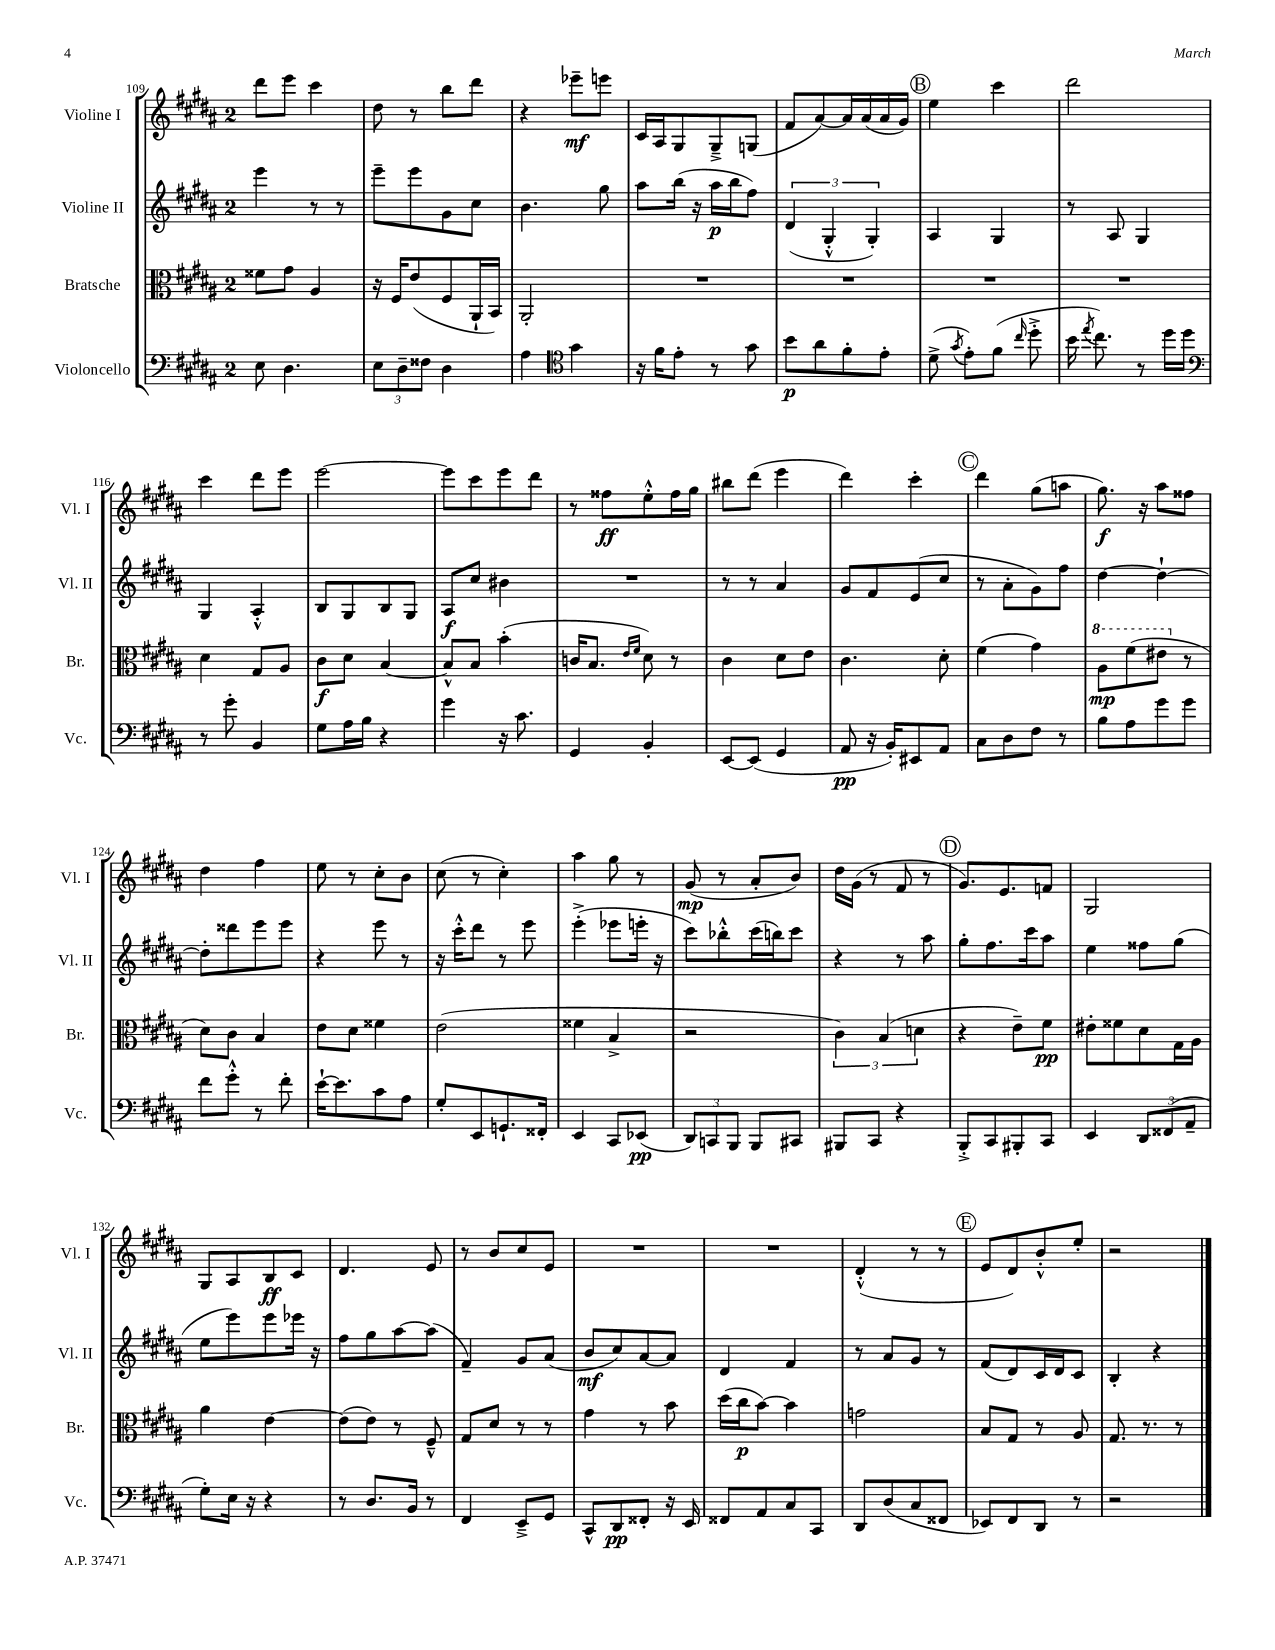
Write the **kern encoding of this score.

**kern	**dynam	**kern	**dynam	**kern	**dynam	**kern	**dynam
*part4	*part4	*part3	*part3	*part2	*part2	*part1	*part1
*staff4	*staff4	*staff3	*staff3	*staff2	*staff2	*staff1	*staff1
*I"Violoncello	*	*I"Bratsche	*	*I"Violine II	*	*I"Violine I	*
*I'Vc.	*	*I'Br.	*	*I'Vl. II	*	*I'Vl. I	*
*clefF4	*	*clefC3	*	*clefG2	*	*clefG2	*
*k[f#c#g#d#a#]	*	*k[f#c#g#d#a#]	*	*k[f#c#g#d#a#]	*	*k[f#c#g#d#a#]	*
*M2/4	*	*M2/4	*	*M2/4	*	*M2/4	*
=109	=109	=109	=109	=109	=109	=109	=109
8E\	.	8f##X\L	.	4eee\	.	8ddd#\L	.
4.D#\	.	8g#\J	.	.	.	8eee\J	.
.	.	4A#/	.	8r	.	4ccc#\	.
.	.	.	.	8r	.	.	.
=110	=110	=110	=110	=110	=110	=110	=110
12E\L	.	16r	.	8eee~\L	.	8dd#\	.
.	.	16F#/KL	.	.	.	.	.
12D#~\	.	.	.	.	.	.	.
.	.	(8e/	.	8eee\	.	8r	.
12F##X\J	.	.	.	.	.	.	.
4D#\	.	8F#/	.	8g#\	.	8bb\L	.
.	.	16AA#`/L	.	8cc#\J	.	8ddd#\J	.
.	.	16BB/JJ)	.	.	.	.	.
=111	=111	=111	=111	=111	=111	=111	=111
4A#\	.	2AA#'/	.	4.b\	.	4r	.
*clefC4	*	*	*	*	*	*	*
4g#\	.	.	.	.	.	8eee-X~\L	mf
.	.	.	.	8gg#\	.	8eeen\J	.
=112	=112	=112	=112	=112	=112	=112	=112
16r	.	2r	.	8aa#\L	.	16c#/LL	.
16f#\KL	.	.	.	.	.	16A#/J	.
8e'\J	.	.	.	(16bb\Jk	.	8G#/	.
.	.	.	.	16r	.	.	.
8r	.	.	.	16aa#\LL	p	8G#~^/	.
.	.	.	.	16bb\J	.	.	.
8g#\	.	.	.	8ff#\J)	.	(8Gn/J	.
=113	=113	=113	=113	=113	=113	=113	=113
8b\L	p	2r	.	(6d#/	.	8f#/L	.
8a#\	.	.	.	.	.	[8a#/)	.
.	.	.	.	6G#'^^/	.	.	.
8f#'\	.	.	.	.	.	16a#/L]	.
.	.	.	.	.	.	(16a#/	.
.	.	.	.	6G#'/)	.	.	.
8e'\J	.	.	.	.	.	16a#/	.
.	.	.	.	.	.	16g#/JJ)	.
!!LO:REH:place=s1:t=B
=114	=114	=114	=114	=114	=114	=114	=114
(8d#^\	.	2r	.	4A#/	.	4ee\	.
8qg#/	.	.	.	.	.	.	.
8e'\L)	.	.	.	.	.	.	.
(8f#\J	.	.	.	4G#/	.	4ccc#\	.
16qqcc#/	.	.	.	.	.	.	.
8dd#'^\	.	.	.	.	.	.	.
=115	=115	=115	=115	=115	=115	=115	=115
16b\	.	2r	.	8r	.	2ddd#\	.
8qee/	.	.	.	.	.	.	.
8.cc#\)	.	.	.	.	.	.	.
.	.	.	.	8A#/	.	.	.
8r	.	.	.	4G#/	.	.	.
16dd#\LL	.	.	.	.	.	.	.
16dd#\JJ	.	.	.	.	.	.	.
!!LO:LB:g=z
=116	=116	=116	=116	=116	=116	=116	=116
*clefF4	*	*	*	*	*	*	*
8r	.	4d#\	.	4G#/	.	4ccc#\	.
8g#'\	.	.	.	.	.	.	.
4BB/	.	8G#/L	.	4A#'^^/	.	8ddd#\L	.
.	.	8A#/J	.	.	.	8eee\J	.
=117	=117	=117	=117	=117	=117	=117	=117
8G#\L	.	8c#\L	f	8B/L	.	[2eee\	.
16A#\L	.	8d#\J	.	8G#/	.	.	.
16B\JJ	.	.	.	.	.	.	.
4r	.	[4B/	.	8B/	.	.	.
.	.	.	.	8G#/J	.	.	.
=118	=118	=118	=118	=118	=118	=118	=118
4g#\	.	8B^^/L]	.	8A#/L	f	8eee\L]	.
.	.	8B/J	.	8cc#/J	.	8ccc#\	.
16r	.	(4b'\	.	4b#X\	.	8eee\	.
8.c#\	.	.	.	.	.	.	.
.	.	.	.	.	.	8ddd#\J	.
=119	=119	=119	=119	=119	=119	=119	=119
4GG#/	.	16cn/KL	.	2r	.	8r	.
.	.	8.B/J	.	.	.	.	.
.	.	.	.	.	.	8ff##X\L	ff
.	.	16qqe/LL	.	.	.	.	.
.	.	16qqf#/JJ	.	.	.	.	.
4BB'/	.	8d#\)	.	.	.	8ee'^^\	.
.	.	8r	.	.	.	16ff##\L	.
.	.	.	.	.	.	16gg#\JJ	.
=120	=120	=120	=120	=120	=120	=120	=120
[8EE/L	.	4c#\	.	8r	.	8bb#X\L	.
(8EE/J]	.	.	.	8r	.	(8ddd#\J	.
4GG#/	.	8d#\L	.	4a#/	.	4eee\	.
.	.	8e\J	.	.	.	.	.
=121	=121	=121	=121	=121	=121	=121	=121
8AA#/	pp	4.c#\	.	8g#/L	.	4ddd#\)	.
16r	.	.	.	8f#/	.	.	.
16BB'/KL)	.	.	.	.	.	.	.
8EE#X/	.	.	.	(8e/	.	4ccc#'\	.
8AA#/J	.	8d#'\	.	8cc#/J	.	.	.
!!LO:REH:place=s1:t=C
=122	=122	=122	=122	=122	=122	=122	=122
8C#\L	.	(4f#\	.	8r	.	4ddd#\	.
8D#\	.	.	.	8a#'\L	.	.	.
8F#\J	.	4g#\)	.	8g#\)	.	(8gg#\L	.
8r	.	.	.	8ff#\J	.	8aan\J	.
=123	=123	=123	=123	=123	=123	=123	=123
*	*	*8va	*	*	*	*	*
8B\L	.	8a#\L	mp	[4dd#\	.	8.gg#\)	f
8A#\	.	(8ff#\	.	.	.	.	.
.	.	.	.	.	.	16r	.
8g#\	.	8ee#X\J	.	4dd#`\_	.	8aa#\L	.
*	*	*X8va	*	*	*	*	*
8g#\J	.	8r	.	.	.	8ff##X\J	.
!!LO:LB:g=z
=124	=124	=124	=124	=124	=124	=124	=124
8f#\L	.	8d#\L)	.	8dd#'\L]	.	4dd#\	.
8g#'^^\J	.	8c#\J	.	8ddd##X\	.	.	.
8r	.	4B/	.	8eee\	.	4ff#\	.
8f#'\	.	.	.	8eee\J	.	.	.
=125	=125	=125	=125	=125	=125	=125	=125
[16e`\KL	.	8e\L	.	4r	.	8ee\	.
8.e\]	.	.	.	.	.	.	.
.	.	8d#\J	.	.	.	8r	.
8c#\	.	4f##X\	.	8eee\	.	8cc#'\L	.
8A#\J	.	.	.	8r	.	8b\J	.
=126	=126	=126	=126	=126	=126	=126	=126
8G#'/L	.	(2e\	.	16r	.	(8cc#\	.
.	.	.	.	16ccc#'^^\KL	.	.	.
8EE/	.	.	.	8ddd#\J	.	8r	.
8.GGn`/	.	.	.	8r	.	4cc#'\)	.
.	.	.	.	8eee\	.	.	.
16FF##X'/Jk	.	.	.	.	.	.	.
=127	=127	=127	=127	=127	=127	=127	=127
4EE/	.	4f##X\	.	(4eee'^\	.	4aa#\	.
8CC#/L	.	4B^/	.	8eee-X\L	.	8gg#\	.
(8EE-X/J	pp	.	.	16eeen'\Jk	.	8r	.
.	.	.	.	16r	.	.	.
=128	=128	=128	=128	=128	=128	=128	=128
12DD#/L)	.	2r	.	8ccc#\L)	.	(8g#/	mp
12CCn/	.	.	.	.	.	.	.
.	.	.	.	8bb-X'^^\	.	8r	.
12BBB/J	.	.	.	.	.	.	.
8BBB/L	.	.	.	(16ccc#\L	.	8a#'/L	.
.	.	.	.	16bbn\J)	.	.	.
8CC#X/J	.	.	.	8ccc#\J	.	8b/J)	.
=129	=129	=129	=129	=129	=129	=129	=129
8BBB#X/L	.	6c#\)	.	4r	.	16dd#\LL	.
.	.	.	.	.	.	(16g#\JJ	.
8CC#/J	.	.	.	.	.	8r	.
.	.	(6B/	.	.	.	.	.
4r	.	.	.	8r	.	8f#/	.
.	.	6dn\	.	.	.	.	.
.	.	.	.	8aa#\	.	8r	.
!!LO:REH:place=s1:t=D
=130	=130	=130	=130	=130	=130	=130	=130
8BBB'^/L	.	4r	.	8gg#'\L	.	8.g#/L)	.
8CC#/	.	.	.	8.ff#\	.	.	.
.	.	.	.	.	.	8.e/	.
8BBB#X'/	.	8e~\L)	.	.	.	.	.
.	.	.	.	16ccc#\k	.	.	.
8CC#/J	.	8f#\J	pp	8aa#\J	.	8fn/J	.
=131	=131	=131	=131	=131	=131	=131	=131
4EE/	.	8e#X'\L	.	4ee\	.	2G#/	.
.	.	8f##X\	.	.	.	.	.
12DD#/L	.	8d#\	.	8ff##X\L	.	.	.
(12FF##X/	.	.	.	.	.	.	.
.	.	16G#\L	.	(8gg#\J	.	.	.
12AA#~/J	.	.	.	.	.	.	.
.	.	16A#\JJ	.	.	.	.	.
!!LO:LB:g=z
=132	=132	=132	=132	=132	=132	=132	=132
8G#'\L)	.	4a#\	.	8ee\L	.	8G#/L	.
16E\Jk	.	.	.	8eee\)	.	8A#/	.
16r	.	.	.	.	.	.	.
4r	.	[4e\	.	8eee\	.	8B/	ff
.	.	.	.	16eee-X\Jk	.	8c#/J	.
.	.	.	.	16r	.	.	.
=133	=133	=133	=133	=133	=133	=133	=133
8r	.	(8e\L]	.	8ff#\L	.	4.d#/	.
8.D#/L	.	8e\J)	.	8gg#\	.	.	.
.	.	8r	.	[8aa#\	.	.	.
16BB/Jk	.	.	.	.	.	.	.
8r	.	8F#~^^/	.	(8aa#\J]	.	8e/	.
=134	=134	=134	=134	=134	=134	=134	=134
4FF#/	.	8G#/L	.	4f#~/)	.	8r	.
.	.	8d#/J	.	.	.	8b/L	.
8EE~^/L	.	8r	.	8g#/L	.	8cc#/	.
8GG#/J	.	8r	.	(8a#/J	.	8e/J	.
=135	=135	=135	=135	=135	=135	=135	=135
8CC#^^/L	.	4g#\	.	8b/L	mf	2r	.
8DD#/	pp	.	.	8cc#/)	.	.	.
8FF##X'/J	.	8r	.	[8a#/	.	.	.
16r	.	8b\	.	8a#/J]	.	.	.
16EE/	.	.	.	.	.	.	.
=136	=136	=136	=136	=136	=136	=136	=136
8FF##X/L	.	(16dd#\LL	.	4d#/	.	2r	.
.	.	16cc#\J	p	.	.	.	.
8AA#/	.	[8b\J)	.	.	.	.	.
8C#/	.	4b\]	.	4f#/	.	.	.
8CC#/J	.	.	.	.	.	.	.
=137	=137	=137	=137	=137	=137	=137	=137
8DD#/L	.	2gn\	.	8r	.	(4d#'^^/	.
(8D#/	.	.	.	8a#/L	.	.	.
8C#/	.	.	.	8g#/J	.	8r	.
8FF##X/J	.	.	.	8r	.	8r	.
!!LO:REH:place=s1:t=E
=138	=138	=138	=138	=138	=138	=138	=138
8EE-X/L)	.	8B/L	.	(8f#/L	.	8e/L	.
8FF#/	.	8G#/J	.	8d#/)	.	8d#/)	.
8DD#/J	.	8r	.	16c#/L	.	8b'^^/	.
.	.	.	.	16d#/J	.	.	.
8r	.	8A#/	.	8c#/J	.	8ee'/J	.
=139	=139	=139	=139	=139	=139	=139	=139
2r	.	8.G#/	.	4B'/	.	2r	.
.	.	8.r	.	.	.	.	.
.	.	.	.	4r	.	.	.
.	.	8r	.	.	.	.	.
==	==	==	==	==	==	==	==
*-	*-	*-	*-	*-	*-	*-	*-
